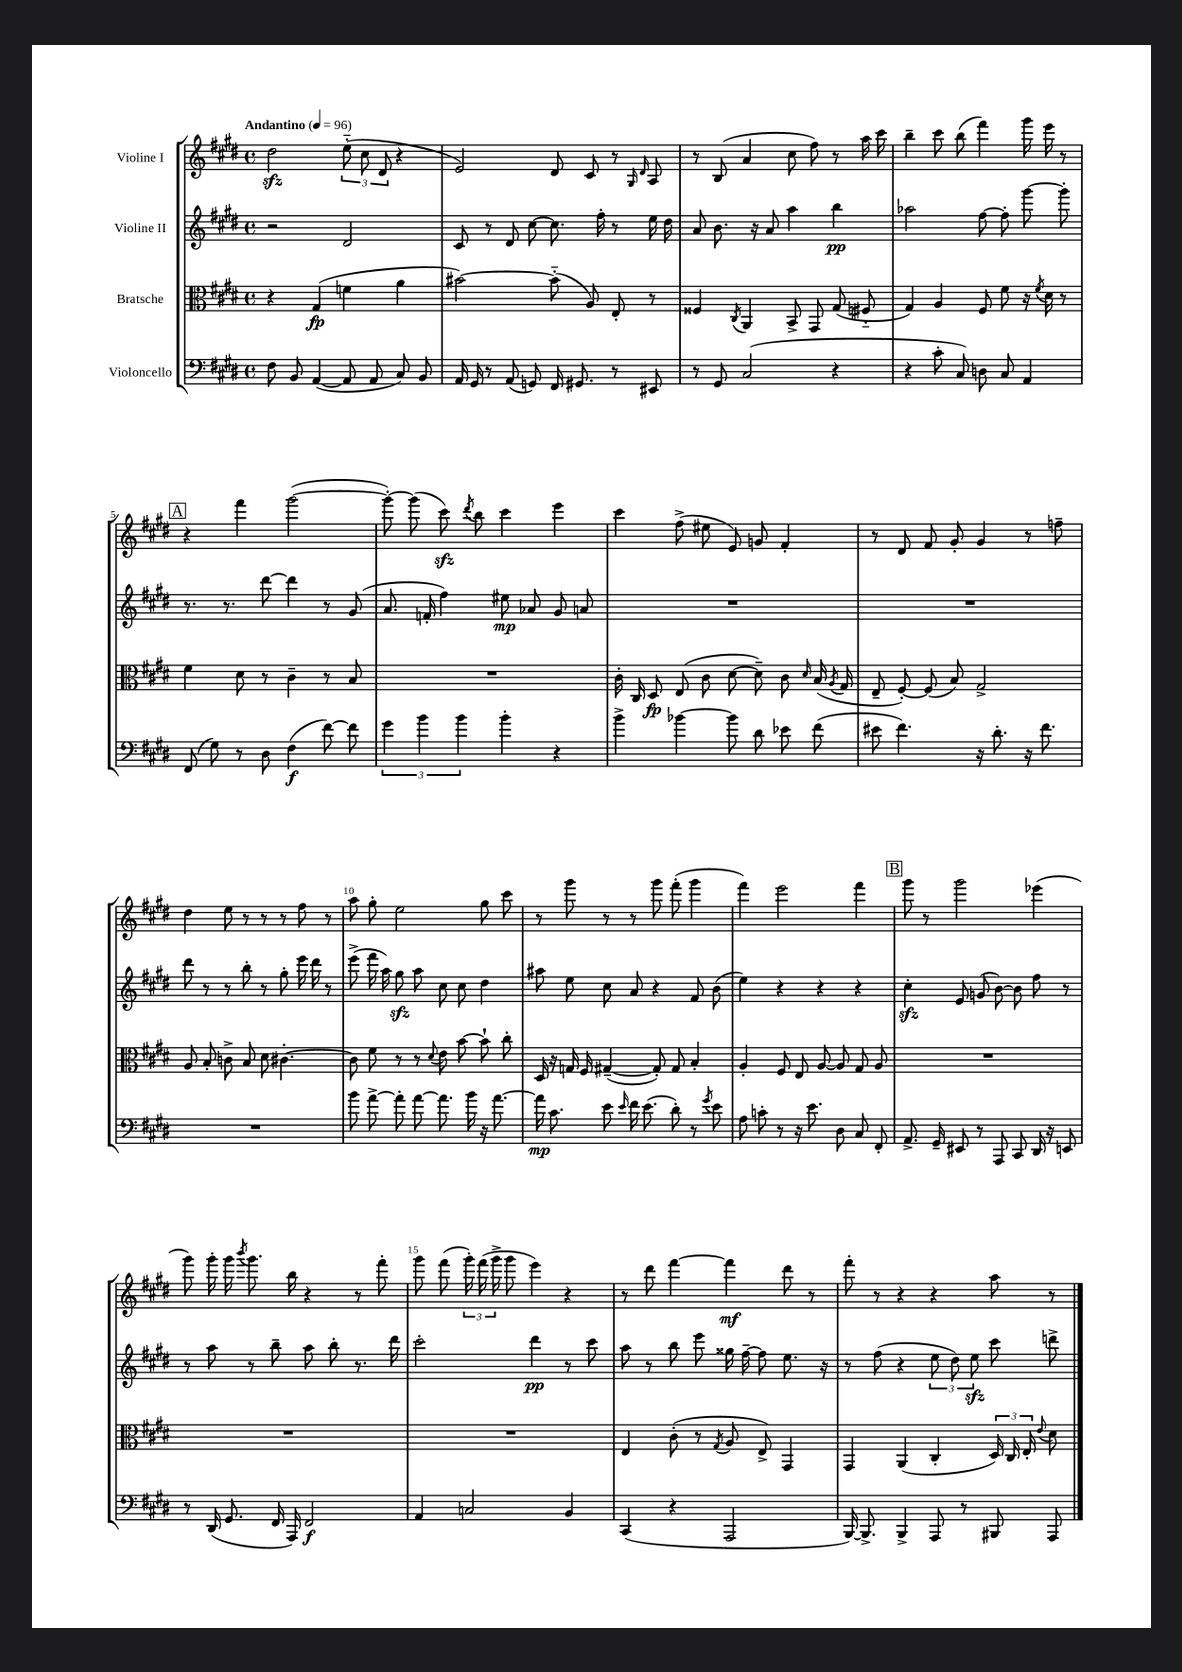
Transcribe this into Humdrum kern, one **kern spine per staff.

**kern	**dynam	**kern	**dynam	**kern	**dynam	**kern	**dynam
*part4	*part4	*part3	*part3	*part2	*part2	*part1	*part1
*staff4	*staff4	*staff3	*staff3	*staff2	*staff2	*staff1	*staff1
*I"Violoncello	*	*I"Bratsche	*	*I"Violine II	*	*I"Violine I	*
*clefF4	*	*clefC3	*	*clefG2	*	*clefG2	*
*k[f#c#g#d#]	*	*k[f#c#g#d#]	*	*k[f#c#g#d#]	*	*k[f#c#g#d#]	*
*M4/4	*	*M4/4	*	*M4/4	*	*M4/4	*
*met(c)	*	*met(c)	*	*met(c)	*	*met(c)	*
*MM96	*	*MM96	*	*MM96	*	*MM96	*
=1	=1	=1	=1	=1	=1	=1	=1
!	!	!	!	!	!	!LO:TX:a:B:t=Andantino	!
8F#\	.	4r	.	2r	.	2dd#zz\	.
8BB/	.	.	.	.	.	.	.
([4AA/	.	(4G#/	fp	.	.	.	.
8AA/]	.	4fn\	.	2d#/	.	(12ee\	.
.	.	.	.	.	.	12cc#\	.
8AA/	.	.	.	.	.	.	.
.	.	.	.	.	.	12d#/	.
8C#/)	.	4a\	.	.	.	4r	.
8BB/	.	.	.	.	.	.	.
=2	=2	=2	=2	=2	=2	=2	=2
16AA/	.	[2b#X\)	.	8c#/	.	2e/)	.
16GG#/	.	.	.	.	.	.	.
8r	.	.	.	8r	.	.	.
(8AA/	.	.	.	8d#/	.	.	.
8GGn/)	.	.	.	[8cc#\	.	.	.
16FF#/	.	(8b#\]	.	8.cc#\]	.	8d#/	.
8.GG#X/	.	.	.	.	.	.	.
.	.	8A/)	.	.	.	8c#/	.
.	.	.	.	16ff#'\	.	.	.
8r	.	8E'/	.	8r	.	8r	.
.	.	.	.	.	.	16qqG#/	.
.	.	.	.	.	.	16qqd#/	.
8EE#X/	.	8r	.	16ee\	.	8A/	.
.	.	.	.	16dd#\	.	.	.
=3	=3	=3	=3	=3	=3	=3	=3
8r	.	4F##X/	.	8a/	.	8r	.
8GG#/	.	.	.	8.b\	.	(8B/	.
.	.	8qC#/	.	.	.	.	.
(2C#/	.	4AA/	.	.	.	4a/	.
.	.	.	.	16r	.	.	.
.	.	.	.	8a/	.	.	.
.	.	8BB^/	.	4aa\	.	8cc#\	.
.	.	8GG#/	.	.	.	8ff#\)	.
4r	.	(8G#/	.	4bb\	pp	8r	.
.	.	8F#X/	.	.	.	16aa\	.
.	.	.	.	.	.	16ccc#\	.
=4	=4	=4	=4	=4	=4	=4	=4
4r	.	4G#/)	.	2aa-X\	.	4bb~\	.
8c#'\	.	4A/	.	.	.	8ccc#\	.
8C#/)	.	.	.	.	.	(8bb\	.
8Dn\	.	8F#/	.	[8ff#\	.	4fff#\)	.
8C#/	.	8f#\	.	8ff#'\]	.	.	.
4AA/	.	16r	.	[8ggg#\	.	16ggg#\	.
.	.	8qf#/	.	.	.	.	.
.	.	16d#\	.	.	.	16eee\	.
.	.	8r	.	8ggg#'\]	.	8r	.
!!LO:LB:g=z
!!LO:REH:place=s1:t=A
=5	=5	=5	=5	=5	=5	=5	=5
(8FF#/	.	4f#\	.	8.r	.	4r	.
8G#\)	.	.	.	.	.	.	.
.	.	.	.	8.r	.	.	.
8r	.	8d#\	.	.	.	4fff#\	.
8D#\	.	8r	.	[8ddd#\	.	.	.
(4F#\	f	4c#~\	.	4ddd#\]	.	([2ggg#\	.
[8f#\)	.	8r	.	8r	.	.	.
8f#\]	.	8B/	.	(8g#/	.	.	.
=6	=6	=6	=6	=6	=6	=6	=6
6g#\	.	1r	.	8.a/	.	8ggg#'\_)	.
.	.	.	.	.	.	(8ggg#\]	.
6b\	.	.	.	.	.	.	.
.	.	.	.	16fn'/	.	.	.
.	.	.	.	4ff#\)	.	8ccc#zz\)	.
6b\	.	.	.	.	.	.	.
.	.	.	.	.	.	8qddd#/	.
.	.	.	.	.	.	8bb\	.
4b'\	.	.	.	8ee#X\	mp	4ccc#\	.
.	.	.	.	8a-X/	.	.	.
4r	.	.	.	8g#/	.	4eee\	.
.	.	.	.	8an/	.	.	.
=7	=7	=7	=7	=7	=7	=7	=7
4b^\	.	16c#'\	.	1r	.	4ccc#\	.
.	.	16C#/	.	.	.	.	.
.	.	8D#/	fp	.	.	.	.
[4b-X\	.	(8E/	.	.	.	(8ff#^\	.
.	.	8c#\	.	.	.	8ee#X\	.
8b-\]	.	[8d#\	.	.	.	8e/)	.
8d#\	.	8d#~\])	.	.	.	8gn/	.
8e-X\	.	8c#\	.	.	.	4f#'/	.
.	.	16qqd#/	.	.	.	.	.
(8f#\	.	(16B/	.	.	.	.	.
.	.	8qA/	.	.	.	.	.
.	.	16G#/	.	.	.	.	.
=8	=8	=8	=8	=8	=8	=8	=8
8e#X\	.	8E~/	.	1r	.	8r	.
4.f#\)	.	[8F#'/)	.	.	.	8d#/	.
.	.	(8F#/]	.	.	.	8f#/	.
.	.	8B/)	.	.	.	8g#'/	.
16r	.	2G#^/	.	.	.	4g#/	.
8.d#'\	.	.	.	.	.	.	.
16r	.	.	.	.	.	8r	.
8.f#\	.	.	.	.	.	.	.
.	.	.	.	.	.	8ffn~\	.
!!LO:LB:g=z
=9	=9	=9	=9	=9	=9	=9	=9
1r	.	8A/	.	8ddd#\	.	4dd#\	.
.	.	8B'/	.	8r	.	.	.
.	.	8cn^\	.	8r	.	8ee\	.
.	.	8B/	.	8bb'\	.	8r	.
.	.	8d#\	.	8r	.	8r	.
.	.	[4.c#X'\	.	8gg#'\	.	8r	.
.	.	.	.	16eee\	.	8ff#\	.
.	.	.	.	16ddd#\	.	.	.
.	.	.	.	8r	.	8r	.
=10	=10	=10	=10	=10	=10	=10	=10
8b\	.	8c#\]	.	(8eee^\	.	8aa\	.
[8a^\	.	8f#\	.	16fff#\	.	8gg#'\	.
.	.	.	.	16aa\)	.	.	.
8a'\]	.	8r	.	8gg#zz\	.	2ee\	.
[8a\	.	8r	.	8aa\	.	.	.
.	.	8qqd#/	.	.	.	.	.
8.a\]	.	8e\	.	8cc#\	.	.	.
.	.	[8b\	.	8cc#\	.	.	.
16b\	.	.	.	.	.	.	.
16r	.	8b`\]	.	4dd#\	.	8gg#\	.
[8.a\	.	.	.	.	.	.	.
.	.	8cc#'\	.	.	.	8ccc#\	.
=11	=11	=11	=11	=11	=11	=11	=11
16a\]	mp	16D#/	.	8aa#X\	.	8r	.
8.c#\	.	16r	.	.	.	.	.
.	.	16Gn/	.	8ee\	.	8ggg#\	.
.	.	16F#/	.	.	.	.	.
8e\	.	([4G#X~/	.	8cc#\	.	8r	.
16qqe/	.	.	.	.	.	.	.
16f#\	.	.	.	8a/	.	8r	.
(8.e\	.	.	.	.	.	.	.
.	.	8G#'/])	.	4r	.	8ggg#\	.
8d#'\)	.	8G#/	.	.	.	(8fff#'\	.
8r	.	4B'/	.	8f#/	.	4ggg#\	.
8qg#/	.	.	.	.	.	.	.
8e\	.	.	.	(8b\	.	.	.
=12	=12	=12	=12	=12	=12	=12	=12
8A\	.	4A'/	.	4ee\)	.	4fff#\)	.
8cn'\	.	.	.	.	.	.	.
8r	.	8F#/	.	4r	.	2eee\	.
16r	.	8E/	.	.	.	.	.
8.e\	.	.	.	.	.	.	.
.	.	[8A/	.	4r	.	.	.
8D#\	.	8A/]	.	.	.	.	.
8C#/	.	8G#/	.	4r	.	4fff#\	.
8FF#'/	.	8A/	.	.	.	.	.
!!LO:REH:place=s1:t=B
=13	=13	=13	=13	=13	=13	=13	=13
8.AA^/	.	1r	.	4cc#zz'\	.	8ggg#\	.
.	.	.	.	.	.	8r	.
16GG#~/	.	.	.	.	.	.	.
8EE#X/	.	.	.	8e/	.	2ggg#\	.
8r	.	.	.	(8gn/	.	.	.
8AAA/	.	.	.	[8b\)	.	.	.
8CC#/	.	.	.	8b\]	.	.	.
16DD#/	.	.	.	8ff#\	.	(4eee-X\	.
16r	.	.	.	.	.	.	.
8EEn/	.	.	.	8r	.	.	.
!!LO:LB:g=z
=14	=14	=14	=14	=14	=14	=14	=14
8r	.	1r	.	8r	.	8ggg#\)	.
(16DD#/	.	.	.	8aa\	.	16ggg#'\	.
8.GG#/	.	.	.	.	.	16ggg#\	.
.	.	.	.	.	.	8qbbb/	.
.	.	.	.	8r	.	8.ggg#\	.
16FF#/	.	.	.	8bb~\	.	.	.
16AAA/)	.	.	.	.	.	16bb\	.
2FF#/	f	.	.	8aa\	.	4r	.
.	.	.	.	8bb'\	.	.	.
.	.	.	.	8.r	.	8r	.
.	.	.	.	.	.	8fff#'\	.
.	.	.	.	16ddd#\	.	.	.
=15	=15	=15	=15	=15	=15	=15	=15
4AA/	.	1r	.	2ccc#'\	.	8ggg#\	.
.	.	.	.	.	.	(8fff#\	.
2Cn/	.	.	.	.	.	24ggg#'\)	.
.	.	.	.	.	.	(24fff#\	.
.	.	.	.	.	.	24ggg#^\	.
.	.	.	.	.	.	8ggg#\	.
.	.	.	.	4ddd#\	pp	4eee\)	.
4BB/	.	.	.	8r	.	4r	.
.	.	.	.	8ccc#\	.	.	.
=16	=16	=16	=16	=16	=16	=16	=16
(4CC#/	.	4E/	.	8aa\	.	8r	.
.	.	.	.	8r	.	8ddd#\	.
4r	.	(8c#'\	.	8bb\	.	[4fff#\	.
.	.	8r	.	8eee\	.	.	.
.	.	8qG#/	.	.	.	.	.
2AAA/	.	8A/	.	16gg##X\	.	4fff#\]	mf
.	.	.	.	[16ff#~\	.	.	.
.	.	8E^/)	.	8ff#\]	.	.	.
.	.	4GG#/	.	8.ee\	.	8ddd#\	.
.	.	.	.	.	.	8r	.
.	.	.	.	16r	.	.	.
=17	=17	=17	=17	=17	=17	=17	=17
[16BBB/)	.	4GG#/	.	8r	.	8fff#'\	.
8.BBB^/]	.	.	.	.	.	.	.
.	.	.	.	(8ff#\	.	8r	.
4BBB^/	.	(4AA/	.	4r	.	4r	.
8AAA/	.	4C#'/	.	12ee\	.	4r	.
.	.	.	.	12dd#\)	.	.	.
8r	.	.	.	.	.	.	.
.	.	.	.	12eezz\	.	.	.
8BBB#X/	.	24D#/)	.	8ccc#\	.	8aa\	.
.	.	24C#/	.	.	.	.	.
.	.	24E'/	.	.	.	.	.
.	.	8qqe/	.	.	.	.	.
8AAA/	.	8d#\	.	8dddn^\	.	8r	.
==	==	==	==	==	==	==	==
*-	*-	*-	*-	*-	*-	*-	*-
